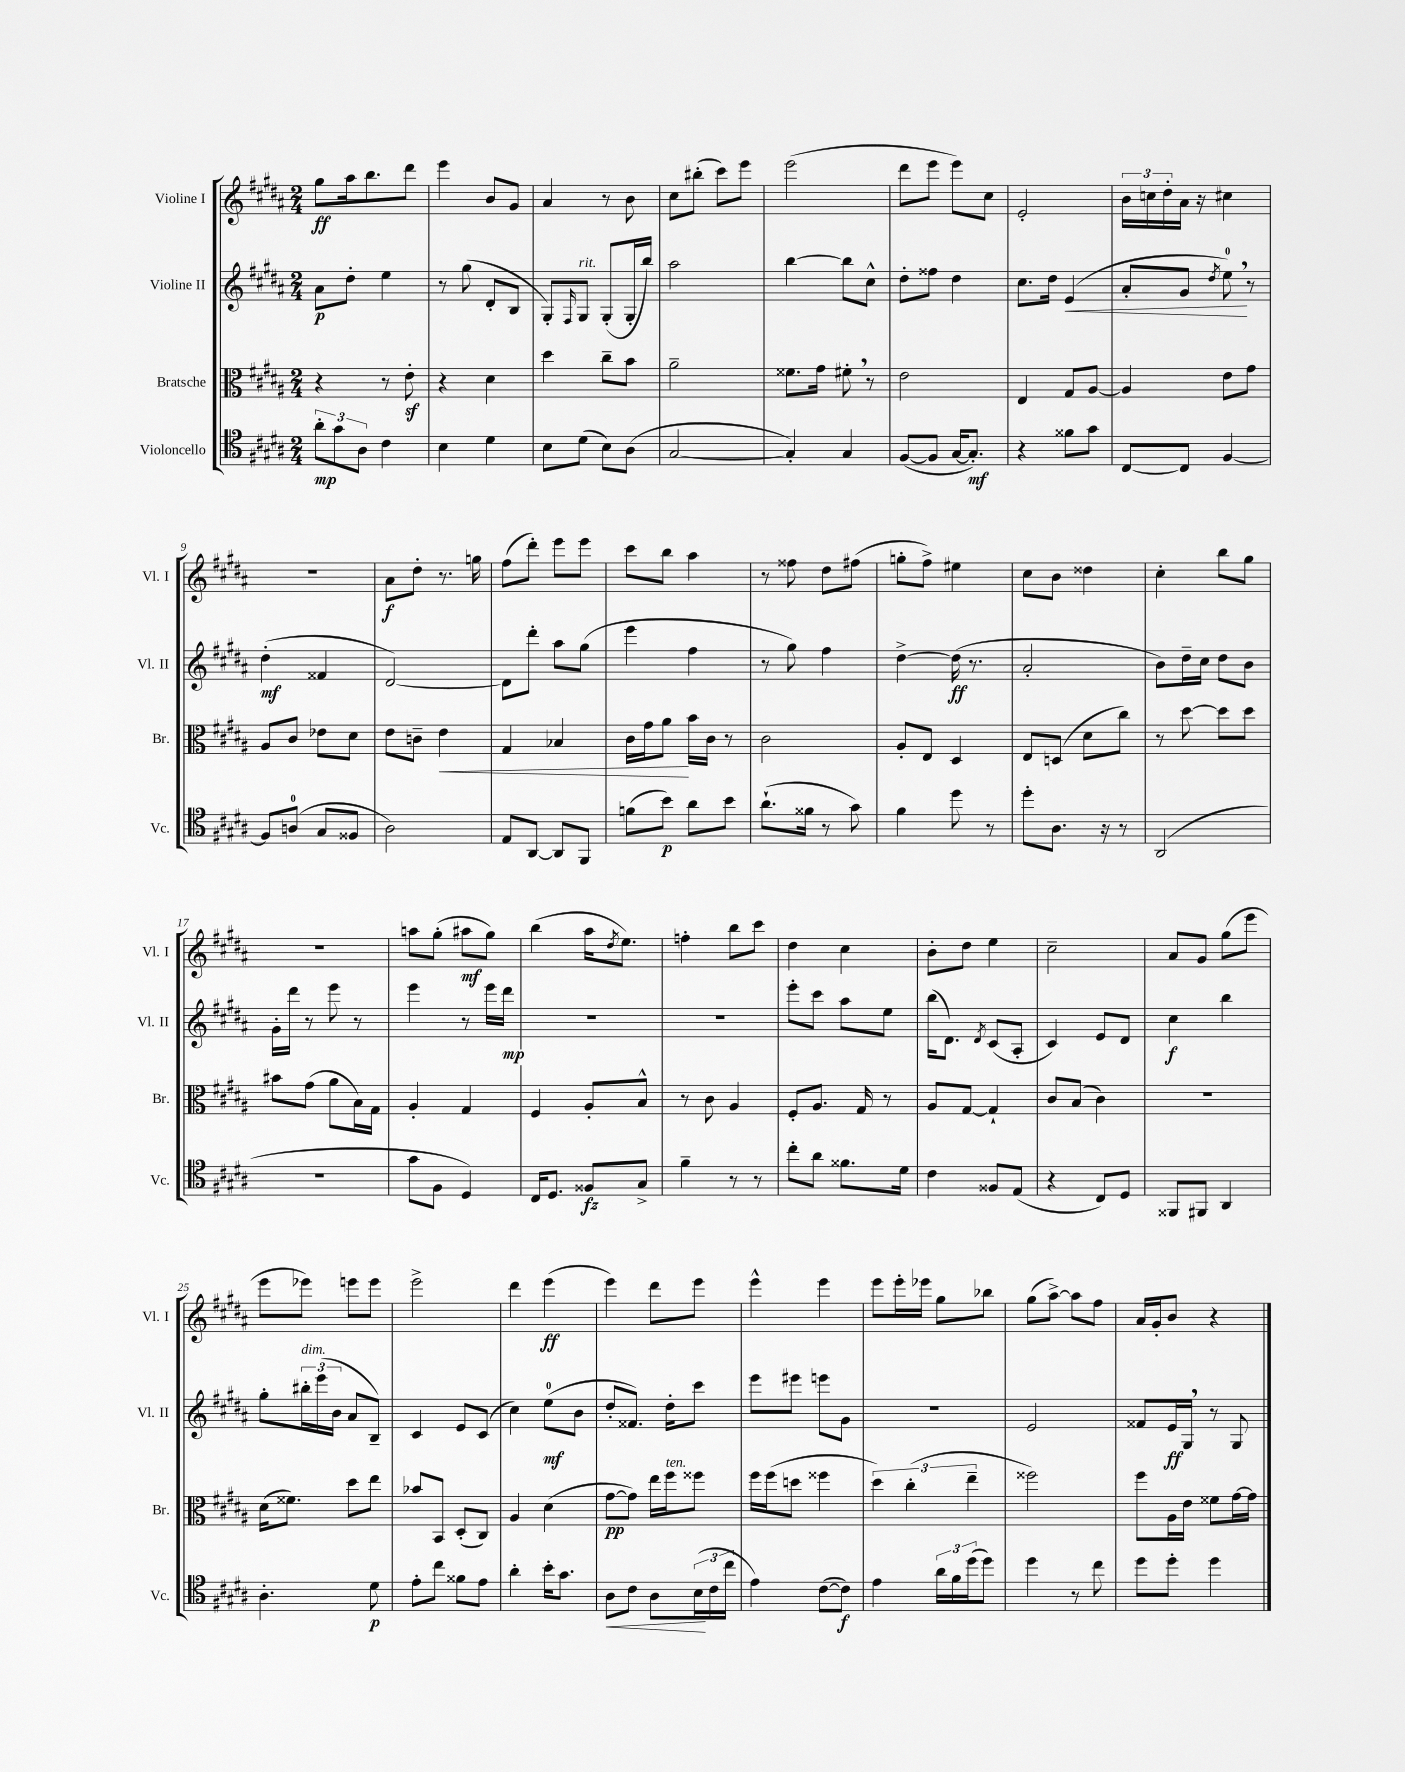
<<
\new StaffGroup <<
\new Staff = "s0" \with { instrumentName = "Violine I" shortInstrumentName = "Vl. I" } {
    \clef treble \key b \major \numericTimeSignature \time 2/4
    gis''8\ff ais''16 b''8. dis'''8 |
    e'''4 b'8 gis'8 |
    ais'4 r8 b'8 |
    cis''8 bis''8-.( cis'''8) e'''8 |
    e'''2( |
    dis'''8 e'''8 e'''8) cis''8 |
    e'2-. |
    \tuplet 3/2 { b'16 c''16 dis''16-. } ais'16 r16 cis''4 |
    R2 |
    ais'8\f dis''8-. r8. g''16 |
    fis''8( dis'''8-.) e'''8 e'''8 |
    cis'''8 b''8 ais''4 |
    r8 fisis''8 dis''8 fis''8( |
    g''8-. fis''8->) eis''4 |
    cis''8 b'8 disis''4 |
    cis''4-. b''8 gis''8 |
    R2 |
    a''8 gis''8-.( ais''8\mf gis''8) |
    b''4( ais''16 \acciaccatura { dis''8 } e''8.) |
    f''4-. b''8 cis'''8 |
    dis''4 cis''4 |
    b'8-. dis''8 e''4 |
    cis''2-- |
    ais'8 gis'8 gis''8( e'''8 |
    e'''8 ees'''8) e'''8 e'''8 |
    e'''2-> |
    dis'''4 e'''4\ff( |
    e'''4) dis'''8 e'''8 |
    e'''4-^ e'''4 |
    e'''8 e'''16-. ees'''16 gis''8 bes''8 |
    gis''8( ais''8~->) ais''8 fis''8 |
    ais'16 gis'16-. b'8 r4 \bar "|." |
}
\new Staff = "s1" \with { instrumentName = "Violine II" shortInstrumentName = "Vl. II" } {
    \clef treble \key b \major \numericTimeSignature \time 2/4
    ais'8\p dis''8-. e''4 |
    r8 gis''8( dis'8-. b8 |
    gis8-.) \grace { fis16 } gis8^\markup { \italic "rit." } gis8-.( gis16-. b''16) |
    ais''2 |
    b''4~ b''8 cis''8-^ |
    dis''8-. fisis''8 dis''4 |
    cis''8. dis''16 e'4\<( |
    ais'8-. gis'8 \acciaccatura { dis''8 } e''8-0\!) \breathe r8 |
    dis''4-.\mf( fisis'4 |
    dis'2~) |
    dis'8 dis'''8-. ais''8 gis''8( |
    e'''4 fis''4 |
    r8 gis''8) fis''4 |
    dis''4~-> dis''16\ff( r8. |
    ais'2-. |
    b'8) dis''16-- cis''16 dis''8 b'8 |
    gis'16-. dis'''16 r8 e'''8 r8 |
    e'''4 r8 e'''16 dis'''16\mp |
    R2 |
    R2 |
    e'''8-. cis'''8 ais''8 e''8 |
    b''16( dis'8.) \acciaccatura { dis'8 } cis'8( ais8-. |
    cis'4) e'8 dis'8 |
    cis''4\f b''4 |
    gis''8-. \tuplet 3/2 { bis''16-.^\markup { \italic "dim." } e'''16( b'16 } ais'8 b8--) |
    cis'4 e'8 cis'8( |
    cis''4) e''8-0\mf( b'8 |
    dis''8-. fisis'8.) dis''16-. cis'''8 |
    e'''8 eis'''8 e'''8 gis'8 |
    R2 |
    e'2 |
    fisis'8 e'16\ff gis16 \breathe r8 gis8 \bar "|." |
}
\new Staff = "s2" \with { instrumentName = "Bratsche" shortInstrumentName = "Br." } {
    \clef alto \key b \major \numericTimeSignature \time 2/4
    r4 r8 e'8-.\sf |
    r4 dis'4 |
    dis''4 cis''8-- b'8 |
    ais'2-- |
    fisis'8. gis'16 fis'8-. \breathe r8 |
    e'2 |
    e4 gis8 ais8~ |
    ais4 e'8 gis'8 |
    ais8 cis'8 ees'8 dis'8 |
    e'8 c'8-- e'4\< |
    gis4 bes4 |
    cis'16 gis'16 ais'8\! b'16 cis'16 r8 |
    cis'2 |
    ais8-. e8 dis4 |
    e8 d8( dis'8 cis''8) |
    r8 dis''8~ dis''8 dis''8 |
    bis'8 gis'8( ais'8 b16) gis16 |
    ais4-. gis4 |
    fis4 ais8-. b8-^ |
    r8 cis'8 ais4 |
    fis8-. ais8. gis16 r8 |
    ais8 gis8~ gis4-! |
    cis'8 b8( cis'4) |
    R2 |
    dis'16( fisis'8.) dis''8 e''8 |
    bes'8 b,8 dis8-.( cis8) |
    ais4 dis'4( |
    gis'8~\pp gis'8) e''16 fis''16^\markup { \italic "ten." } fisis''8 |
    fis''16 fis''16( d''8 fisis''4 |
    \tuplet 3/2 { dis''4) cis''4-.( e''4-- } |
    fisis''2) |
    fis''8 ais16 e'16 fisis'8 gis'16~ gis'16 \bar "|." |
}
\new Staff = "s3" \with { instrumentName = "Violoncello" shortInstrumentName = "Vc." } {
    \clef tenor \key b \major \numericTimeSignature \time 2/4
    \tuplet 3/2 { ais'8-.\mp gis'8 ais8 } cis'4 |
    b4 dis'4 |
    b8 dis'8( b8) ais8( |
    gis2~ |
    gis4-.) gis4 |
    fis8~( fis8 gis16~ gis8.-.\mf) |
    r4 fisis'8 gis'8 |
    cis8~ cis8 fis4~ |
    fis8 a8-0( gis8 fisis8 |
    ais2) |
    e8 ais,8~ ais,8 fis,8 |
    f'8( b'8\p) ais'8 b'8 |
    ais'8.-!( fisis'16 r8 gis'8) |
    fis'4 dis''8 r8 |
    dis''8-. ais8. r16 r8 |
    ais,2( |
    r2 |
    gis'8 fis8 dis4) |
    cis16 dis8. fisis8\fz gis8-> |
    fis'4-- r8 r8 |
    cis''8-. ais'8 fisis'8. dis'16 |
    cis'4 fisis8 e8( |
    r4 cis8) dis8 |
    fisis,8 fis,8 ais,4 |
    ais4.-. dis'8\p |
    e'8-. cis''8 fisis'8 e'8 |
    ais'4-. b'16-. gis'8. |
    ais8\< cis'8 ais8 \tuplet 3/2 { b16\!( cis'16 cis''16 } |
    e'4) cis'8~( cis'8\f) |
    e'4 \tuplet 3/2 { ais'16 fis'16 dis''16( } dis''8) |
    dis''4 r8 cis''8 |
    dis''8 dis''8-. dis''4 \bar "|." |
}
>>
>>
